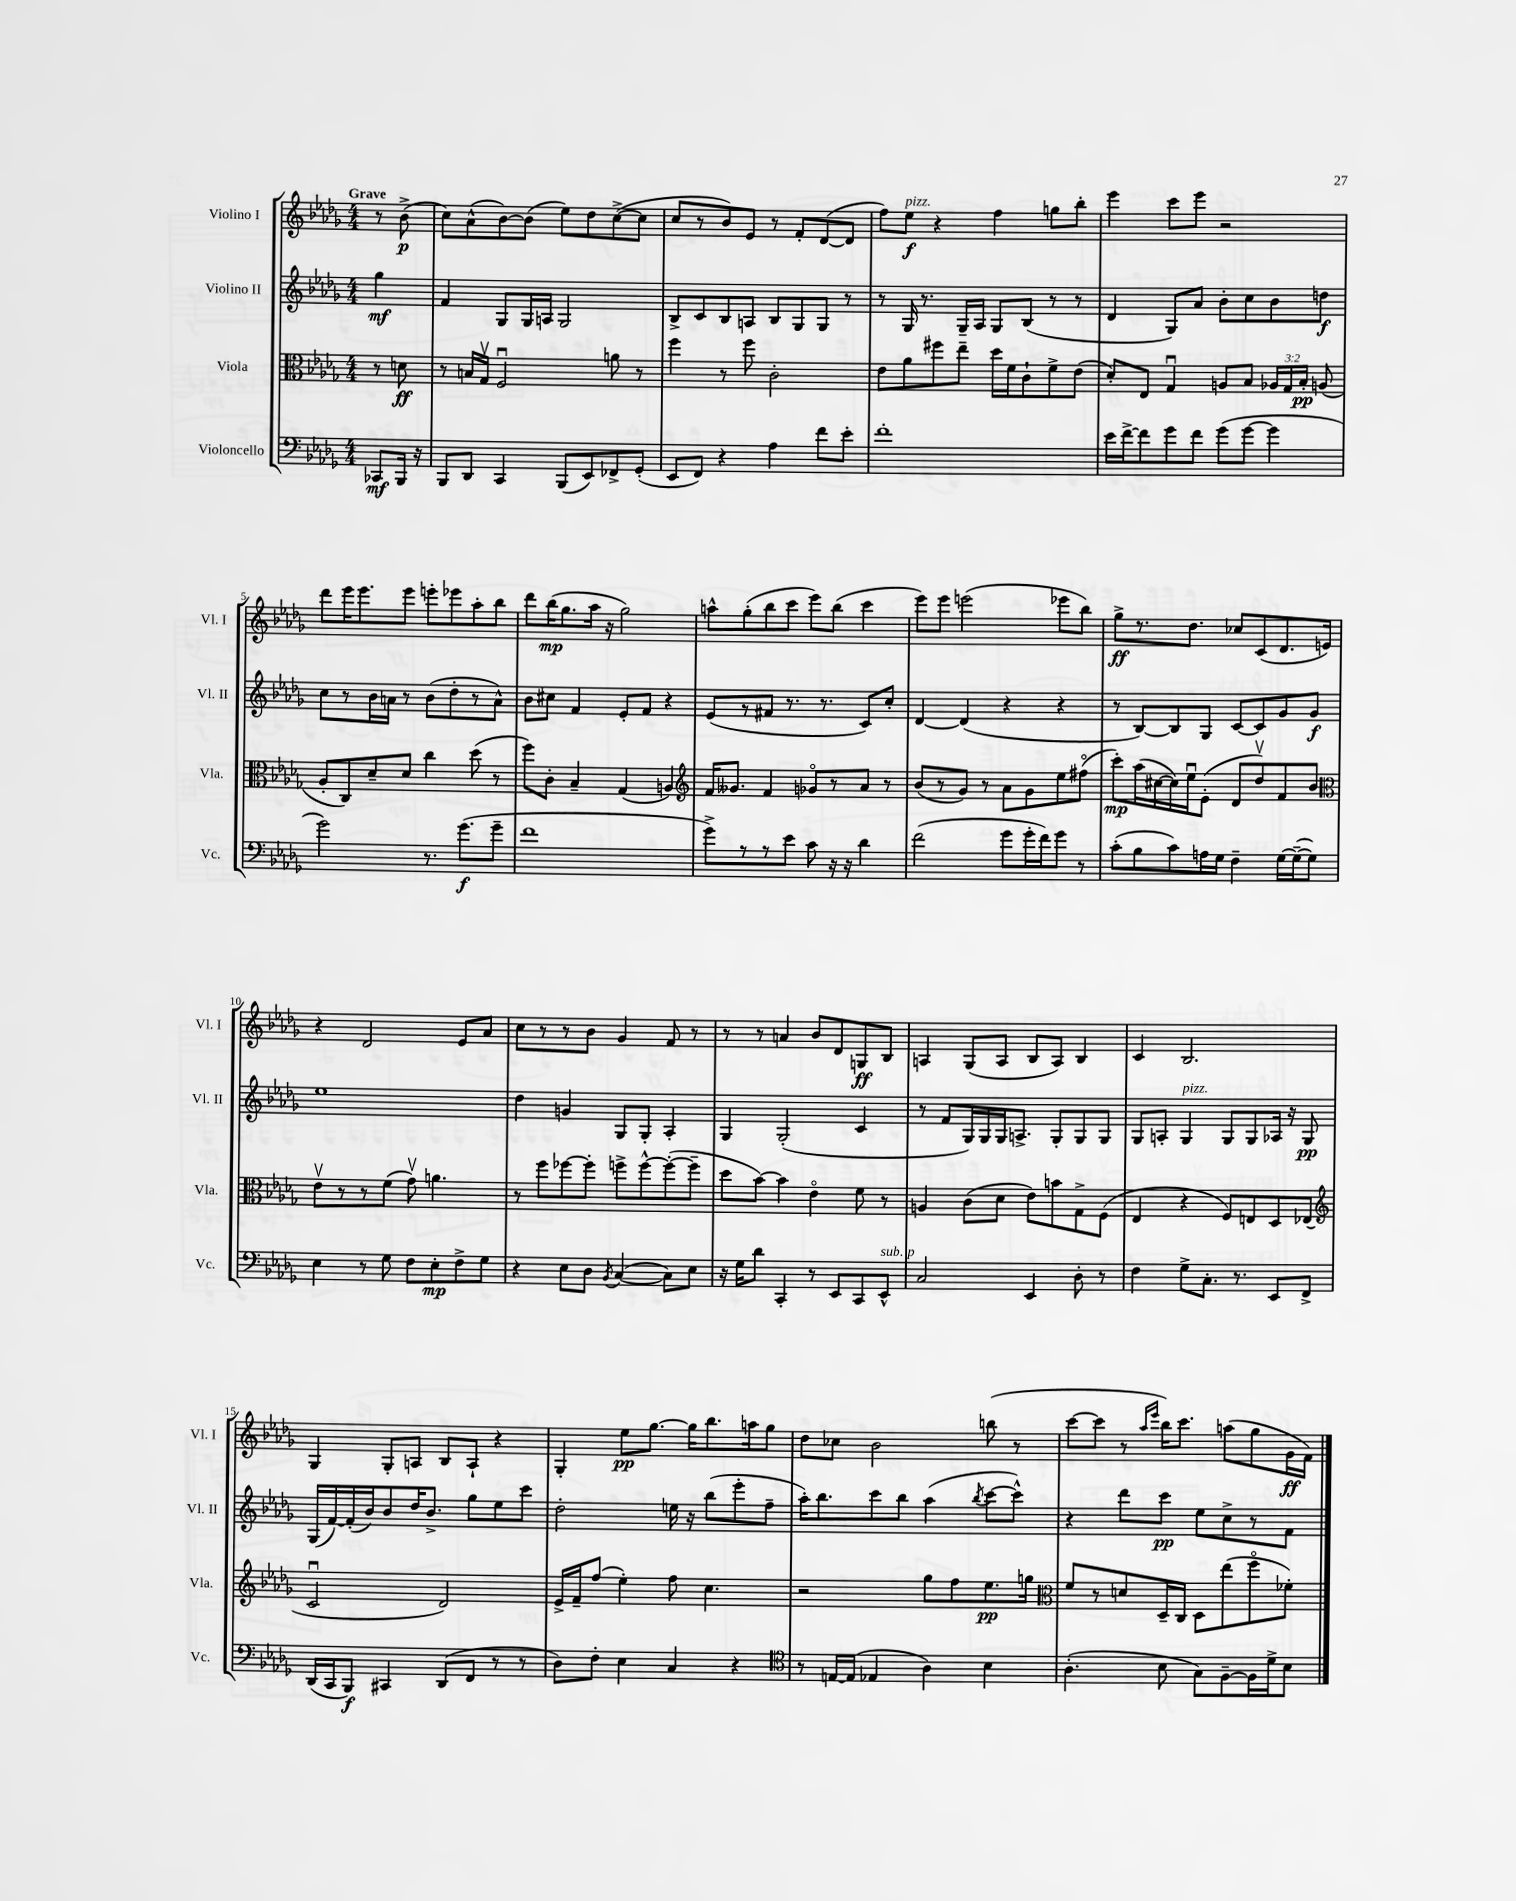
<<
\new StaffGroup <<
\new Staff = "s0" \with { instrumentName = "Violino I" shortInstrumentName = "Vl. I" } {
    \clef treble \key des \major \numericTimeSignature \time 4/4 \partial 4 \tempo "Grave"
    \autoBeamOff r8 bes'8->\p( |
    c''8[) aes'8-^( bes'8~) bes'8]( ees''8[) des''8 c''8~->( c''8] |
    c''8[ r8 bes'8) ees'8] r8 f'8[-. des'8~( des'8] |
    f''8[) ees''8]\f^\markup { \italic "pizz." } r4 f''4 g''8[ bes''8]-. |
    ees'''4 c'''8[ ees'''8] r2 |
    des'''8[ ees'''16 ees'''8. ees'''8] e'''8[-. ees'''8 aes''8-. bes''8] |
    des'''8[ bes''16\mp( ges''8. aes''16] r16 ges''2) |
    a''8[-^ ges''8-.( bes''8 c'''8] ees'''8[) bes''8]( c'''4 |
    ees'''8[) ees'''8] e'''2( ees'''8[ bes''8]) |
    ges''8[->\ff r8. des''8.] ces''8[ c'8( des'8. e'16]) |
    r4 des'2 ees'8[ aes'8] |
    c''8[ r8 r8 bes'8] ges'4 f'8 r8 |
    r8 r8 a'4 bes'8[ des'8 g8\ff bes8] |
    a4 ges8[( a8] bes8[ a8]) bes4 |
    c'4 bes2. |
    ges4 ges8[-. a8] bes8[ a8]-! r4 |
    ges4-. ees''8[\pp ges''8.]~ ges''16[ bes''8. a''16 ges''8] |
    des''8[ ces''8] bes'2 b''8( r8 |
    c'''8[~ c'''8] r8 \grace { aes''16[ ees'''16] } bes''16[) c'''8.] a''8[( ges''8 ges'16\ff f'16]) \bar "|." |
}
\new Staff = "s1" \with { instrumentName = "Violino II" shortInstrumentName = "Vl. II" } {
    \clef treble \key des \major \numericTimeSignature \time 4/4 \partial 4
    \autoBeamOff ges''4\mf |
    f'4 ges8[ ges16 a16] ges2 |
    bes8[-> c'8 bes8 a8] bes8[ ges8 ges8] r8 |
    r8 ges16 r8. ges16[-- aes16] ges8[ bes8]( r8 r8 |
    des'4 ges8[) aes'8] bes'8[-. c''8 bes'8 d''8]\f |
    c''8[ r8 bes'16 a'16] r8 bes'8[( des''8-. r8 a'8]-^) |
    bes'8[ cis''8] f'4 ees'8[-. f'8] r4 |
    ees'8[( r8 fis'8] r8. r8. c'8[) c''8]-. |
    des'4~ des'4( r4 r4 |
    r8 bes8[~) bes8 ges8] c'8[~ c'8 ges'8 ges'8]\f |
    ees''1 |
    des''4 g'4 ges8[ ges8]-. aes4-. |
    ges4 ges2-.( c'4 |
    r8 f'8[ ges16) ges16 ges16 a8.]-> ges8[-. ges8 ges8] |
    ges8[ a8]-. ges4^\markup { \italic "pizz." } ges8[ ges8 aes16] r16 ges8\pp |
    ges16[( f'16~) f'16-.( bes'16) bes'8 des''16 bes'8.]-> ges''8[ ees''8 c'''8] |
    des''2-. e''16 r16 bes''8[( ees'''8-. f''8]-- |
    aes''16[-.) bes''8. c'''8 bes''8] aes''4( \acciaccatura { bes''8 } c'''8[~ c'''8]-^) |
    r4 des'''8[ c'''8]\pp ees''8[ c''8-> r8 f'8] \bar "|." |
}
\new Staff = "s2" \with { instrumentName = "Viola" shortInstrumentName = "Vla." } {
    \clef alto \key des \major \numericTimeSignature \time 4/4 \override Staff.TupletNumber.text = #tuplet-number::calc-fraction-text \partial 4
    \autoBeamOff r8 d'8\ff |
    r8 b16[ ges16]\upbow f2\downbow a'8 r8 |
    f''4 r8 f''8 c'2-. |
    ees'8[ aes'8 fis''8 ees''8]-- des''16[ f'16 c'8-! f'8-> ees'8]( |
    des'8[-.) ees8] ges4\downbow a8[ bes8] \tuplet 3/2 { aes16[ ges16 bes16]-.\pp } a8( |
    aes8[-. c8) des'8-- des'8] c''4 des''8( r8 |
    f''8[) c'8]-. bes4-- ges4( a4) |
    \clef treble f'16[ geses'8.] f'4 ges'8[\flageolet r8 aes'8] r8 |
    bes'8[( r8 ges'8]) r8 aes'8[ ges'8 ees''8 fis''8]\flageolet( |
    c'''8[-.\mp) aes''16( cis''16~ cis''16) ees''16\downbow ees'8]-.( des'8[ des''8\upbow) f'8 bes'8] |
    \clef alto ees'8[\upbow r8 r8 f'8]( ges'8\upbow) a'4. |
    r8 f''8[ fes''8~ fes''8]-. f''8[-> f''8~-^ f''8~-.( f''8]-- |
    des''8[ bes'8]~) bes'4 ees'4\flageolet f'8 r8 |
    a4 c'8[( des'8] ees'8[) b'8 ges8-> f8]( |
    ees4 r4 f8[) e8 des8 ees8]( |
    \clef treble c'2\downbow des'2) |
    ees'16[-> f'16-- f''8]( ees''4-.) f''8 c''4. |
    r2 ges''8[ f''8 ees''8.\pp g''16] |
    \clef alto f'8[ r8 d'8 des16-- c16] des8[ ees''8( f''8\flageolet fes'8]-.) \bar "|." |
}
\new Staff = "s3" \with { instrumentName = "Violoncello" shortInstrumentName = "Vc." } {
    \clef bass \key des \major \numericTimeSignature \time 4/4 \partial 4
    \autoBeamOff ces,8[\mf bes,,16] r16 |
    bes,,8[ des,8] c,4 bes,,8[( ees,8) fes,8-> ges,8]-.( |
    ees,8[ f,8]) r4 aes4 f'8[ ees'8]-. |
    f'1-. |
    ees'16[ f'16~-> f'8 ges'8 f'8] ges'8[( ges'8]~ ges'4 |
    ges'2) r8. ges'8.[\f( ges'8]-- |
    f'1 |
    ges'8[->) r8 r8 ees'8] c'8 r16 r16 des'4 |
    f'2( ges'8[ ges'16-. f'16) ges'8] r8 |
    c'8[-.( bes8 c'8) a16 ges16] f4-- ges16[~ ges16~--( ges8]) |
    ees4 r8 ges8 f8[ ees8-.\mp f8-> ges8] |
    r4 ees8[ des8] \acciaccatura { bes,8 } c4~( c8[) ees8] |
    r16 ges16[ des'8] c,4-. r8 ees,8[ c,8 ees,8]-^^\markup { \italic "sub. p" } |
    c2 ees,4 des8-. r8 |
    f4 ges8[-> c8.]-. r8. ees,8[ f,8]-> |
    des,16[( c,16 bes,,8]\f) cis,4 des,8[( f,8] r8 r8 |
    des8[) f8]-. ees4 c4 r4 |
    \clef tenor r8 e16[~ e16]( ees4 aes4) bes4 |
    aes4.-.( bes8 ges8[) f8~-- f16 des'16-> bes8] \bar "|." |
}
>>
>>
